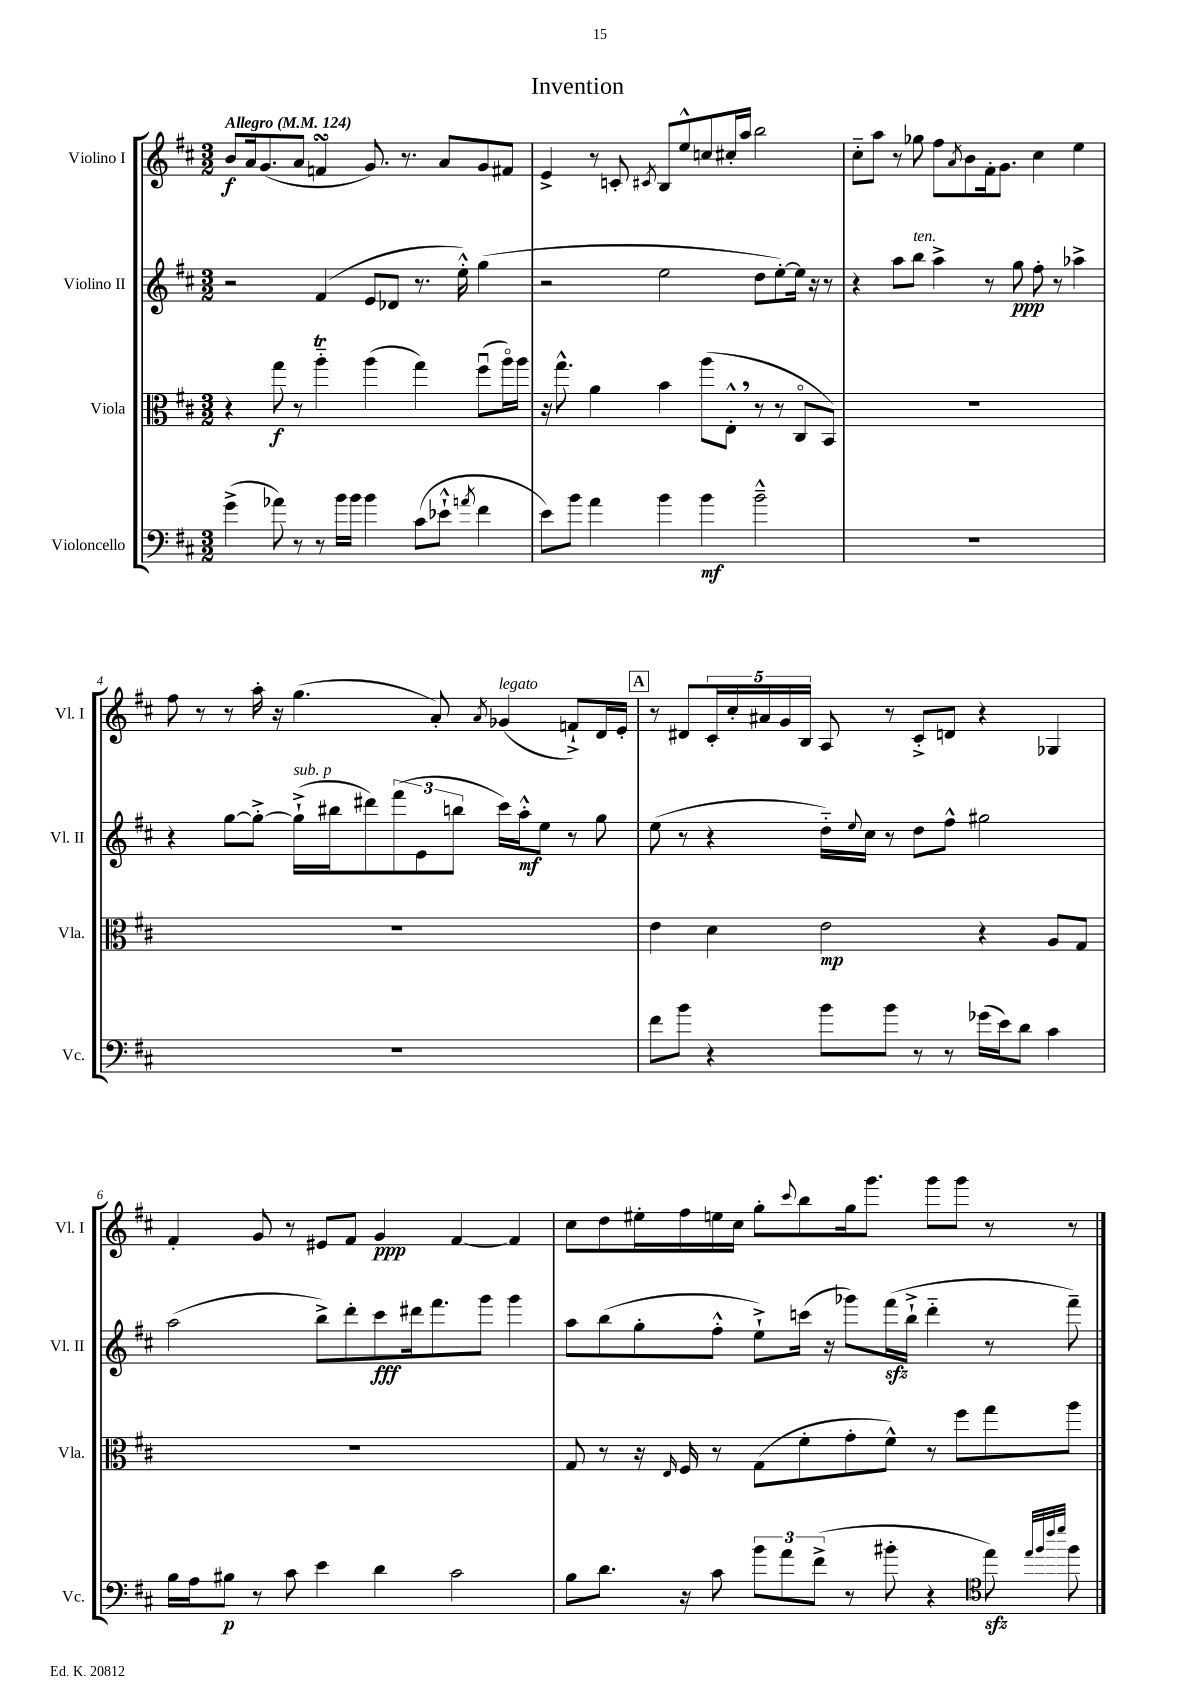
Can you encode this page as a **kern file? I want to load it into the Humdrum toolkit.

**kern	**dynam	**kern	**dynam	**kern	**dynam	**kern	**dynam
*part4	*part4	*part3	*part3	*part2	*part2	*part1	*part1
*staff4	*staff4	*staff3	*staff3	*staff2	*staff2	*staff1	*staff1
*I"Violoncello	*	*I"Viola	*	*I"Violino II	*	*I"Violino I	*
*I'Vc.	*	*I'Vla.	*	*I'Vl. II	*	*I'Vl. I	*
*clefF4	*	*clefC3	*	*clefG2	*	*clefG2	*
*k[f#c#]	*	*k[f#c#]	*	*k[f#c#]	*	*k[f#c#]	*
*M3/2	*	*M3/2	*	*M3/2	*	*M3/2	*
*MM124	*	*MM124	*	*MM124	*	*MM124	*
=1	=1	=1	=1	=1	=1	=1	=1
!	!	!	!	!	!	!LO:TX:a:B:t=Allegro	!
(4g^\	.	4r	.	2r	.	8b/L	f
.	.	.	.	.	.	16a/k	.
.	.	.	.	.	.	(8.g/	.
8a-X\)	.	8gg\	f	.	.	.	.
8r	.	8r	.	.	.	8a/J	.
8r	.	4aaT\	.	(4f#/	.	4fnsSSs/	.
16b\LL	.	.	.	.	.	.	.
16b\JJ	.	.	.	.	.	.	.
4b\	.	(4aa\	.	8e/L	.	8.g/)	.
.	.	.	.	8d-X/J	.	.	.
.	.	.	.	.	.	8.r	.
(8c#\L	.	4gg\)	.	8.r	.	.	.
8e-X`^^\J	.	.	.	.	.	8a/L	.
.	.	.	.	16ee'^^\)	.	.	.
8qan/	.	.	.	.	.	.	.
4f#\	.	(8ff#u\L	.	(4gg\	.	8g/	.
.	.	16aa\L)	.	.	.	8f#X/J	.
.	.	16aa\JJ	.	.	.	.	.
=2	=2	=2	=2	=2	=2	=2	=2
8e\L)	.	16r	.	2r	.	4e^/	.
.	.	8.gg^^\	.	.	.	.	.
8b\J	.	.	.	.	.	.	.
4a\	.	4a\	.	.	.	8r	.
.	.	.	.	.	.	8cn'/	.
.	.	.	.	.	.	8qc#X/	.
4b\	.	4b\	.	2ee\	.	8B/L	.
.	.	.	.	.	.	8ee^^/	.
4b\	mf	(8aa\L	.	.	.	8ccn/	.
.	.	8E'^^,\J	.	.	.	16cc#X'/L	.
.	.	.	.	.	.	16aa/JJ	.
2b~^^\	.	8r	.	8dd\L	.	2bb\	.
.	.	8r	.	[8ee'\)	.	.	.
.	.	8C#/L	.	16ee\Jk]	.	.	.
.	.	.	.	16r	.	.	.
.	.	8BB/J)	.	8r	.	.	.
=3	=3	=3	=3	=3	=3	=3	=3
1.r	.	1.r	.	4r	.	8cc#\L	.
.	.	.	.	.	.	8aa\J	.
.	.	.	.	8aa\L	.	8r	.
!	!	!	!	!LO:TX:a:i:t=ten.	!	!	!
.	.	.	.	8bb\J	.	8gg-X\	.
.	.	.	.	4aa^\	.	8ff#\L	.
.	.	.	.	.	.	8qa/	.
.	.	.	.	.	.	8b\	.
.	.	.	.	8r	.	16f#'\k	.
.	.	.	.	.	.	8.g\J	.
.	.	.	.	8gg\	ppp	.	.
.	.	.	.	8ff#'\	.	4cc#\	.
.	.	.	.	8r	.	.	.
.	.	.	.	4aa-X^\	.	4ee\	.
!!LO:LB:g=z
=4	=4	=4	=4	=4	=4	=4	=4
1.r	.	1.r	.	4r	.	8ff#\	.
.	.	.	.	.	.	8r	.
.	.	.	.	[8gg\L	.	8r	.
.	.	.	.	8gg'^\J_	.	16aa'\	.
.	.	.	.	.	.	16r	.
!	!	!	!	!LO:TX:a:i:t=sub. p	!	!	!
.	.	.	.	(16gg`^\LL]	.	(4.gg\	.
.	.	.	.	16bb#X\J	.	.	.
.	.	.	.	8ddd#X\)	.	.	.
.	.	.	.	(12fff#\	.	.	.
.	.	.	.	12e\	.	.	.
.	.	.	.	.	.	8a'/)	.
.	.	.	.	12bbn\J	.	.	.
.	.	.	.	.	.	8qa/	.
!	!	!	!	!	!	!LO:TX:a:i:t=legato	!
.	.	.	.	16ccc#\LL)	.	(4g-X/	.
.	.	.	.	16aa'^^\J	mf	.	.
.	.	.	.	8ee\J	.	.	.
.	.	.	.	8r	.	8fn`^/L)	.
.	.	.	.	8gg\	.	16d/L	.
.	.	.	.	.	.	16e'/JJ	.
!!LO:REH:place=s1:t=A
=5	=5	=5	=5	=5	=5	=5	=5
8f#\L	.	4e\	.	(8ee\	.	8r	.
8b\J	.	.	.	8r	.	8d#X/L	.
4r	.	4d\	.	4r	.	20c#'/L	.
.	.	.	.	.	.	20cc#'/	.
.	.	.	.	.	.	20a#X/	.
.	.	.	.	.	.	20g/	.
.	.	.	.	.	.	20B/JJ	.
8b\L	.	2e\	mp	16dd\LL)	.	8A/	.
.	.	.	.	8qqee/	.	.	.
.	.	.	.	16cc#\JJ	.	.	.
8b\J	.	.	.	8r	.	8r	.
8r	.	.	.	8dd\L	.	8c#'^/L	.
8r	.	.	.	8ff#^^\J	.	8dn/J	.
(16g-X\LL	.	4r	.	2gg#X\	.	4r	.
16e\J)	.	.	.	.	.	.	.
8d\J	.	.	.	.	.	.	.
4c#\	.	8A/L	.	.	.	4G-X/	.
.	.	8G/J	.	.	.	.	.
!!LO:LB:g=z
=6	=6	=6	=6	=6	=6	=6	=6
16B\LL	.	1.r	.	(2aa\	.	4f#'/	.
16A\J	.	.	.	.	.	.	.
8B#X\J	p	.	.	.	.	.	.
8r	.	.	.	.	.	8g/	.
8c#\	.	.	.	.	.	8r	.
4e\	.	.	.	8bb^\L)	.	8e#X/L	.
.	.	.	.	8ddd'\	.	8f#/J	.
4d\	.	.	.	8ccc#\	fff	4g/	ppp
.	.	.	.	16ddd#X\k	.	.	.
.	.	.	.	8.fff#\	.	.	.
2c#\	.	.	.	.	.	[4f#/	.
.	.	.	.	8ggg\J	.	.	.
.	.	.	.	4ggg\	.	4f#/]	.
=7	=7	=7	=7	=7	=7	=7	=7
8B\L	.	8G/	.	8aa\L	.	8cc#\L	.
8.d\J	.	8r	.	(8bb\	.	8dd\	.
.	.	16r	.	8gg'\	.	16ee#X'\L	.
.	.	16qqE/	.	.	.	.	.
16r	.	16F#/	.	.	.	16ff#\	.
8c#\	.	8r	.	8ff#'^^\J	.	16een\	.
.	.	.	.	.	.	16cc#\JJ	.
12b\L	.	(8G\L	.	8ee`^\L)	.	8gg'\L	.
12a\	.	.	.	.	.	.	.
.	.	.	.	.	.	8qqccc#/	.
.	.	8f#'\	.	(16cccn\Jk	.	8bb\	.
(12f#^\J	.	.	.	.	.	.	.
.	.	.	.	16r	.	.	.
8r	.	8g'\	.	8ggg-X\L)	.	16gg\k	.
.	.	.	.	.	.	8.ggg\J	.
8b#X'\	.	8f#^^\J)	.	(16fff#zz\L	.	.	.
.	.	.	.	16bb`^\JJ	.	.	.
4r	.	8r	.	4ddd\	.	8ggg\L	.
.	.	8ff#\L	.	.	.	8ggg\J	.
*clefC4	*	*	*	*	*	*	*
8eezz\)	.	8gg\	.	8r	.	8r	.
32qqee/LLL	.	.	.	.	.	.	.
32qqff#/	.	.	.	.	.	.	.
32qqccc#/	.	.	.	.	.	.	.
32qqddd/JJJ	.	.	.	.	.	.	.
8ff#\	.	8aa\J	.	8fff#~\)	.	8r	.
==	==	==	==	==	==	==	==
*-	*-	*-	*-	*-	*-	*-	*-
